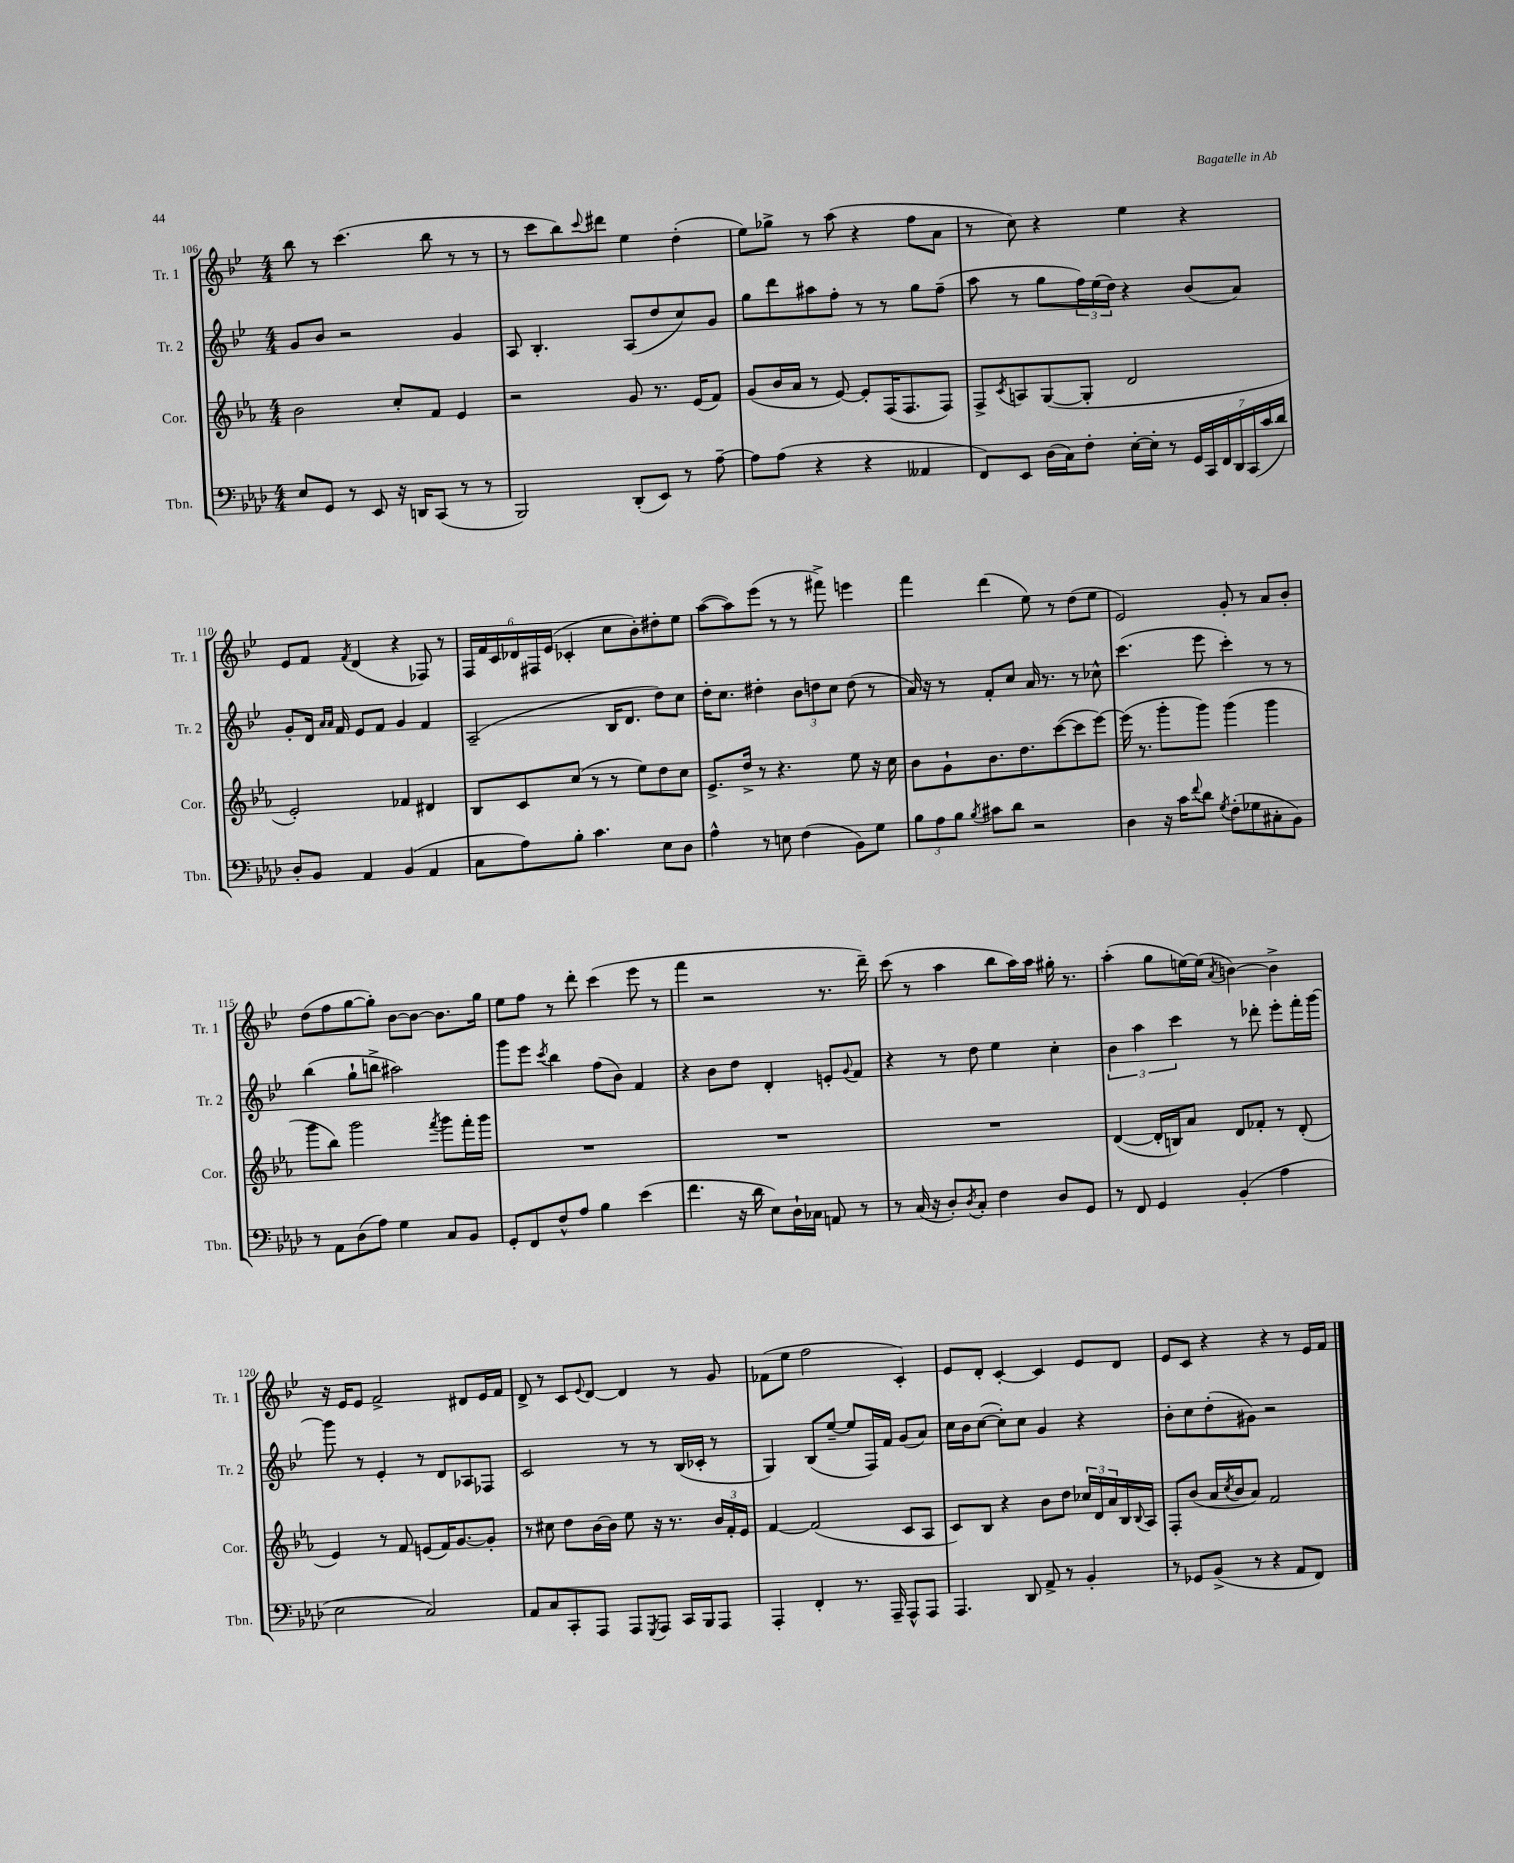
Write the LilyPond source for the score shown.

<<
\new StaffGroup <<
\new Staff = "s0" \with { instrumentName = "Tr. 1" shortInstrumentName = "Tr. 1" } {
    \clef treble \key bes \major \numericTimeSignature \time 4/4
    bes''8 r8 c'''4.( bes''8 r8 r8 |
    r8 c'''8 bes''8) \appoggiatura { c'''8 } dis'''8 ees''4 d''4-.( |
    ees''8) ges''8-> r8 a''8( r4 f''8 a'8 |
    r8 c''8) r4 ees''4 r4 |
    ees'8 f'8 \acciaccatura { f'8 } d'4( r4 fes8) r8 |
    \tuplet 6/4 { f16 f'16 c'16 des'16 fis16 ees'16( } ces'4-. c''8 bes'8-.) dis''8-. ees''8 |
    a''8~( a''8) ees'''8( r8 r8 fis'''8->) e'''4 |
    f'''4 d'''4( ees''8) r8 d''8( ees''8 |
    ees'2) g'8-. r8 a'8 bes'8-. |
    d''8( f''8 g''8~ g''8-.) bes'8~ bes'8~ bes'8. g''16 |
    ees''8 f''8 r8 d'''8-. c'''4( ees'''8 r8 |
    f'''4 r2 r8. d'''16--) |
    c'''8( r8 a''4 bes''8 a''16) a''16 gis''16-. r8. |
    a''4-.( g''8 e''16~) e''16( \acciaccatura { a'8 } b'4~) b'4-> |
    r16 ees'16 ees'8 f'2-> dis'8 ees'16 f'16 |
    d'8-> r8 c'8 \appoggiatura { ees'8 } d'8~ d'4 r8 g'8 |
    fes'8( ees''8 f''2 c'4-.) |
    ees'8 d'8-. c'4~-. c'4 ees'8 d'8 |
    ees'8 c'8 r4 r4 r8 ees'16 f'16 \bar "|." |
}
\new Staff = "s1" \with { instrumentName = "Tr. 2" shortInstrumentName = "Tr. 2" } {
    \clef treble \key bes \major \numericTimeSignature \time 4/4
    g'8 bes'8 r2 g'4 |
    a8 bes4.-. a8( d''8 c''8) g'8 |
    g''8 d'''8 ais''8 f''8-. r8 r8 g''8 f''8--( |
    a''8 r8 g''8 \tuplet 3/2 { f''16) ees''16( d''16) } r4 bes'8( a'8) |
    g'8-. d'16 \grace { a'16 a'16 } f'16 ees'8 f'8 g'4 f'4 |
    a2--( bes16 d'8. d''8) c''8 |
    d''16-. c''8. dis''4-. \tuplet 3/2 { bes'8 d''8 c''8 } d''8( r8 |
    a'16) r16 r8 f'8-. c''8 a'16 r8. r8 ces''8-^ |
    c'''4.( ees'''8 c'''4-.) r8 r8 |
    bes''4( g''8-! b''8-> ais''2) |
    g'''8 ees'''8 \acciaccatura { c'''8 } bes''4 f''8( bes'8) f'4 |
    r4 bes'8 d''8 d'4-. e'8-. \appoggiatura { g'8 } f'8 |
    r4 r8 d''8 ees''4 c''4-. |
    \tuplet 3/2 { bes'4 a''4 c'''4 } r8 des'''8-. ees'''8-. f'''16-. g'''16~ |
    g'''8 r8 ees'4-. r8 d'8 aes8 fes8 |
    c'2 r8 r8 bes16( ces'16-. r8 |
    g4) bes8( ees''8~-- ees''8 f16) f'16 g'8( a'8) |
    c''16 bes'16 c''8~( c''8-.) c''8 g'4 r4 |
    bes'8-. c''8 d''8-.( gis'8) r2 \bar "|." |
}
\new Staff = "s2" \with { instrumentName = "Cor." shortInstrumentName = "Cor." } {
    \clef treble \key ees \major \numericTimeSignature \time 4/4
    bes'2 c''8-. f'8 ees'4 |
    r2 g'8 r8. ees'16( f'8) |
    g'8( bes'16 aes'16 r8 ees'8~) ees'8-. f16( f8. f8) |
    f8-> \acciaccatura { c'8 } a8 g8~( g8-. d'2 |
    ees'2-.) fes'4 dis'4 |
    bes8 c'8 c''8( r8 r8 ees''8) d''8 c''8 |
    ees'8.-> d''16-> r8 r4. ees''8 r16 c''16 |
    bes'8 g'8-! bes'8. d''8. c'''8~( c'''8 ees'''8~) |
    ees'''16( r8. g'''8-. g'''8) g'''4( g'''4 |
    g'''8 bes''8) g'''2 \acciaccatura { f'''8 } g'''8 f'''16-. g'''16 |
    R1 |
    R1 |
    R1 |
    d'4~( d'16-. b16) aes'8 d'8 fes'8-. r8 d'8-.( |
    ees'4) r8 f'8 e'8( f'16) g'8.~ g'8-. |
    r8 cis''8 d''8 bes'16~ bes'16 ees''8 r16 r8. \tuplet 3/2 { bes'16 f'16-. ees'16 } |
    f'4~ f'2( c'8 aes8 |
    c'8) bes8 r4 bes'8 d''8 \tuplet 3/2 { ces''16 d'16 aes'16 } bes16 \appoggiatura { bes8 } aes16 |
    f8-. bes'8( aes'16 \acciaccatura { c''8 } bes'16 aes'8) f'2 \bar "|." |
}
\new Staff = "s3" \with { instrumentName = "Tbn." shortInstrumentName = "Tbn." } {
    \clef bass \key aes \major \numericTimeSignature \time 4/4
    ees8 g,8 r8 ees,8 r16 d,16 c,8( r8 r8 |
    bes,,2) des,8-.( ees,8) r8 aes8~-- |
    aes8 aes8( r4 r4 aeses,4 |
    f,8) ees,8 des16( c16) f8-. ees16~-. ees16-. r8 \tuplet 7/4 { g,16 c,16 f,16 des,16 c,16( c'16 des'16) } |
    des8-. bes,8 aes,4 bes,4( aes,4 |
    c8 aes8) bes8-. c'4. ees8 des8 |
    aes4-^ r8 e8 f4( bes,8) g8 |
    \tuplet 3/2 { bes8 aes8 bes8 } \acciaccatura { bes8 } cis'8 des'8 r2 |
    des4 r16 c'16 \appoggiatura { f'8 } des'8 \acciaccatura { g8 } f8-.( ges8 cis8-. bes,8) |
    r8 aes,8 des8( aes8) g4 c8 bes,8 |
    g,8-. f,8 f8-^ aes8 bes4 ees'4( |
    f'4. r16 des'16 ees8) des16-! ces16 a,8 r8 |
    r8 c16( r16 des8-.) \acciaccatura { des8 } c8-. f4 des8 g,8 |
    r8 f,8 g,4 bes,4-.( aes4 |
    ees2 c2) |
    aes,8 c8 c,8-. aes,,8 aes,,8 \acciaccatura { g,,8 } aes,,8 c,16 bes,,16 aes,,8 |
    aes,,4-. f,4-. r8. aes,,16-- aes,,8-^ aes,,8 |
    aes,,4. des,8 aes,8-> r8 bes,4-. |
    r8 ges,8 bes,8->( r8 r4 aes,8 f,8) \bar "|." |
}
>>
>>
\layout { \context { \Score currentBarNumber = #106 } }
